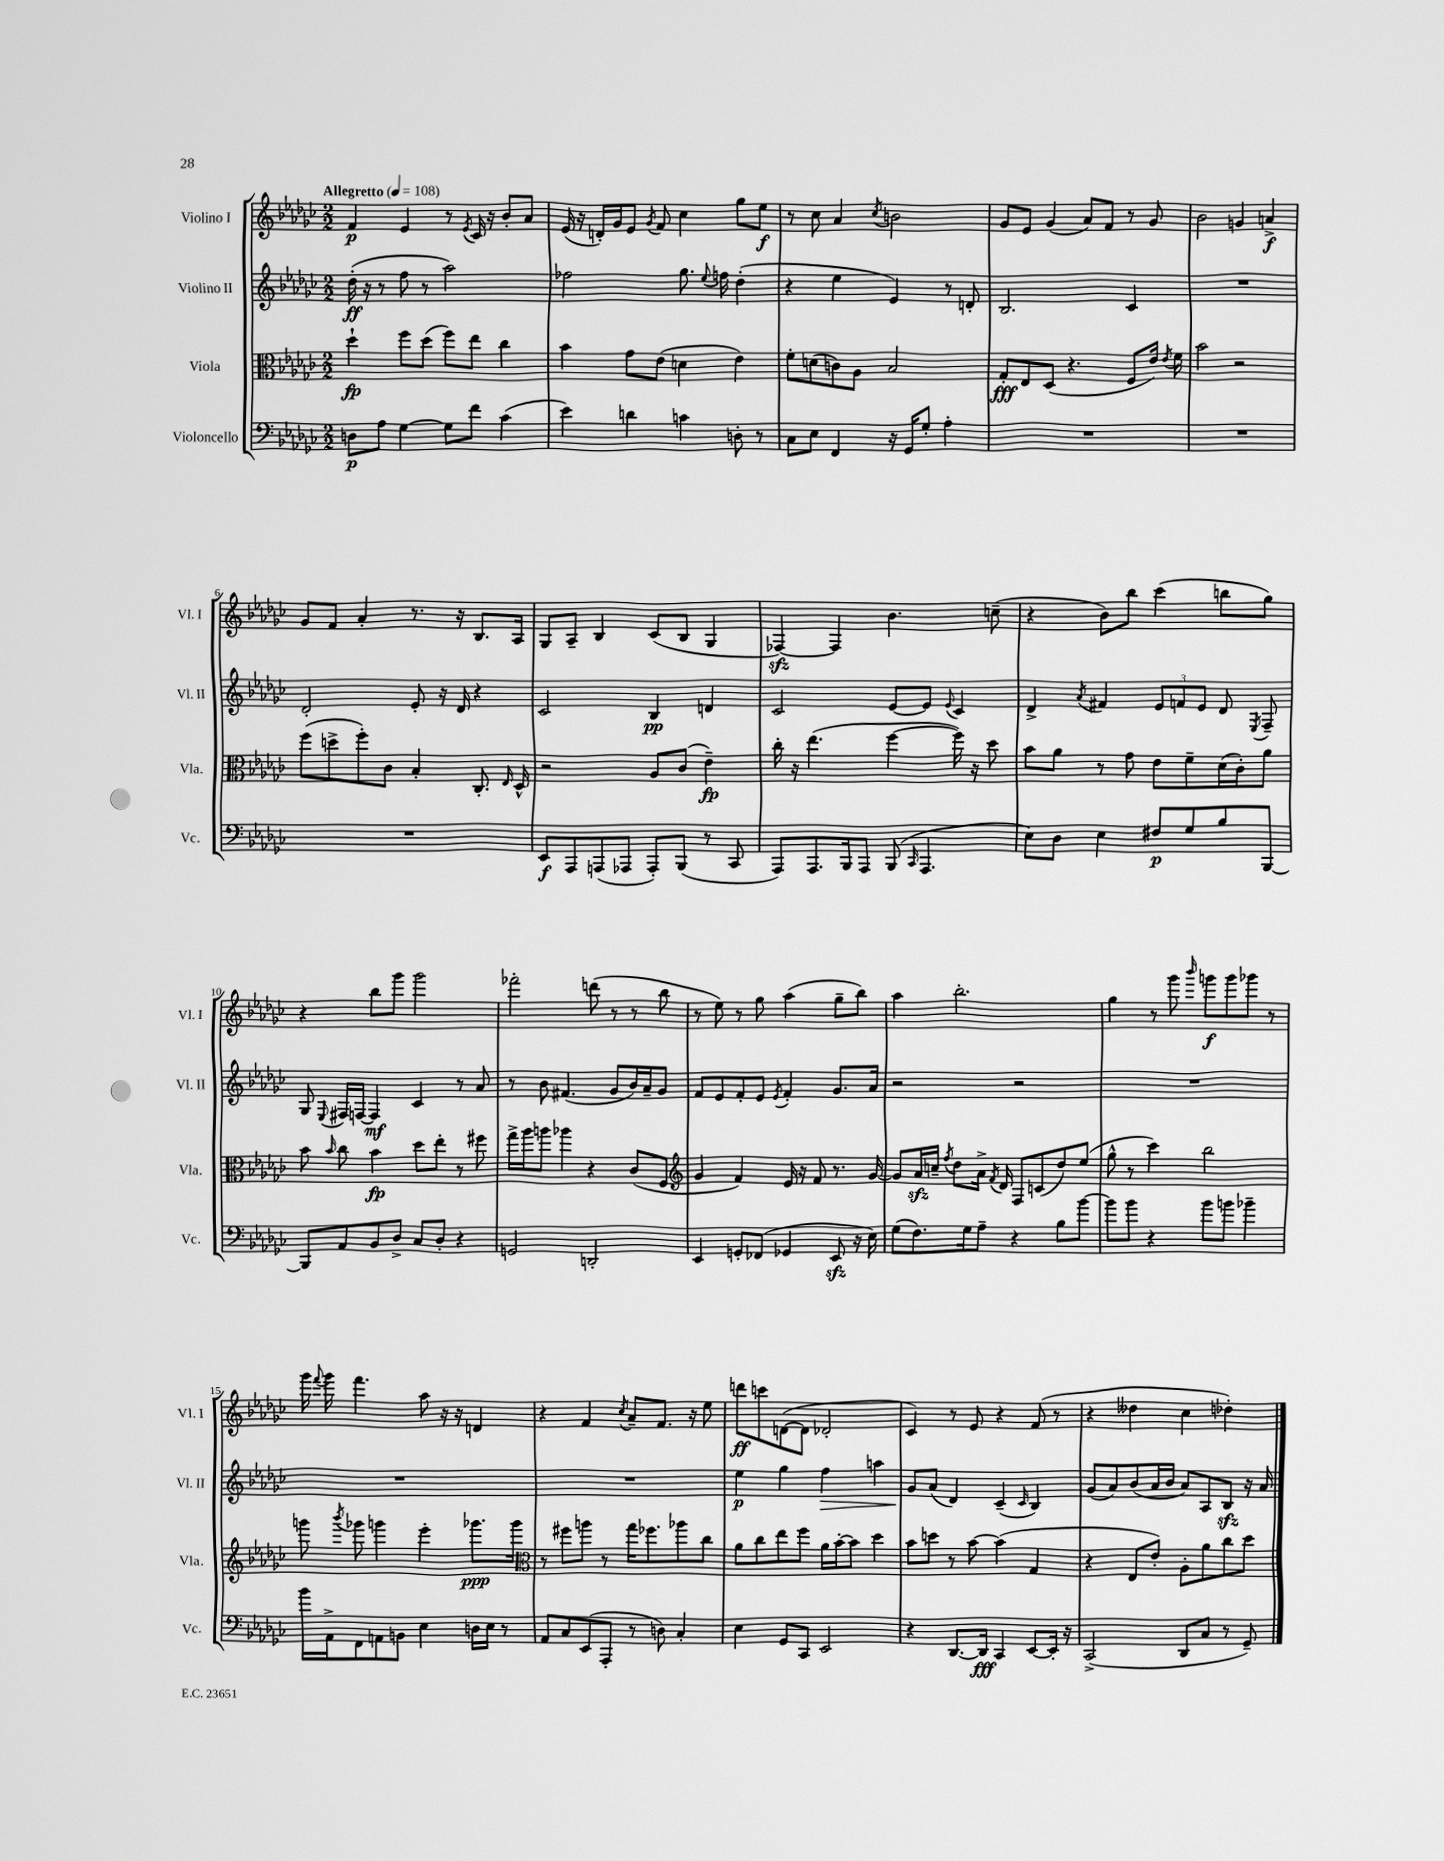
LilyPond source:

<<
\new StaffGroup <<
\new Staff = "s0" \with { instrumentName = "Violino I" shortInstrumentName = "Vl. I" } {
    \clef treble \key ges \major \numericTimeSignature \time 2/2 \tempo "Allegretto" 4 = 108
    \autoBeamOff f'4\p ees'4 r8 \acciaccatura { ees'8 } ces'16 r16 bes'8[-. aes'8] |
    ees'16( r16 d'16[-.) ges'16 ees'8] \acciaccatura { ges'8 } f'8 ces''4 ges''8[ ees''8]\f |
    r8 ces''8 aes'4 \acciaccatura { ces''8 } b'2 |
    ges'8[ ees'8] ges'4( aes'8[) f'8] r8 ges'8 |
    bes'2 g'4 a'4->\f |
    ges'8[ f'8] aes'4-. r8. r16 bes8.[ aes16] |
    ges8[ aes8]-- bes4 ces'8[( bes8] ges4 |
    fes4~\sfz) fes4 bes'4. c''8--( |
    r4 bes'8[) bes''8] ces'''4( b''8[ ges''8]) |
    r4 bes''8[ ges'''8] ges'''2 |
    fes'''2-. d'''8( r8 r8 bes''8 |
    r8 ees''8) r8 ges''8 aes''4( ges''8[-- bes''8]) |
    aes''4 bes''2.-. |
    ges''4 r8 ges'''8 \grace { bes'''16 } g'''8[\f g'''8 ges'''8] r8 |
    ges'''16 \appoggiatura { f'''8 } ges'''16 f'''4. aes''8 r16 r16 d'4 |
    r4 f'4 \acciaccatura { ces''8 } aes'8[-- f'8.] r16 ees''8 |
    d'''8[\ff c'''8 d'8~( d'8] des'2-. |
    ces'4) r8 ees'8 r4 f'8( r8 |
    r4 deses''4 ces''4 des''4-.) \bar "|." |
}
\new Staff = "s1" \with { instrumentName = "Violino II" shortInstrumentName = "Vl. II" } {
    \clef treble \key ges \major \numericTimeSignature \time 2/2
    \autoBeamOff des''16-.\ff( r16 r8 f''8 r8 aes''2) |
    fes''2 ges''8. \appoggiatura { ees''8 } f''16 des''4-.( |
    r4 ees''4 ees'4) r8 d'8-. |
    bes2. ces'4 |
    R1 |
    des'2-. ees'8-. r16 des'16 r4 |
    ces'2 bes4\pp d'4 |
    ces'2 ees'8[~ ees'8] \appoggiatura { ees'8 } ces'4 |
    des'4-> \acciaccatura { aes'8 } fis'4 \tuplet 3/2 { ees'8[ f'8 ees'8] } des'8 \acciaccatura { ees8 } f8-- |
    ges8 \appoggiatura { ees8 } fis16[ f16]~ f4\mf ces'4 r8 aes'8 |
    r8 bes'8 fis'4.( ges'8[ bes'16) aes'16-- ges'8] |
    f'8[ ees'8 f'8-. ees'8] \acciaccatura { ees'8 } f'4-. ges'8.[ aes'16] |
    r2 r2 |
    R1 |
    R1 |
    R1 |
    ees''4\p ges''4 f''4\> a''4 |
    ges'8[\! aes'8]( des'4) ces'4--( \grace { ces'16 } bes4) |
    ges'8[( aes'8) bes'8( aes'16 bes'16] aes'8[) aes8 bes8]\sfz r16 aes'16 \bar "|." |
}
\new Staff = "s2" \with { instrumentName = "Viola" shortInstrumentName = "Vla." } {
    \clef alto \key ges \major \numericTimeSignature \time 2/2
    \autoBeamOff des''4-!\fp f''8[ des''8]( f''8[) ees''8] ces''4 |
    bes'4 ges'8[ ees'8]( d'4 ees'4) |
    f'8[-. d'8( c'8) aes8] bes2 |
    ges8[-.\fff ees8 des8]( r4. f8[ ees'16]) \acciaccatura { ees'8 } f'16 |
    bes'2 r2 |
    f''8[( d''8-> f''8-.) ces'8] bes4-. ces8.-. \grace { ees16 } des16-^ |
    r2 aes8[ ces'8]( ees'4--\fp) |
    ces''16-. r16 ees''4.( f''4~ f''16) r16 des''8 |
    bes'8[ aes'8] r8 ges'8 ees'8[ f'8-- des'16( ces'16-.) aes'8] |
    bes'8 \grace { bes'16 } ces''8 bes'4\fp des''8[ ees''8]-. r8 fis''8 |
    ges''16[-> aes''16 a''8] aes''4 r4 ces'8[( f8] |
    \clef treble ges'4 f'4) ees'16 r16 f'8 r8. ges'16~ |
    ges'8[ aes'16\sfz c''16]-- \acciaccatura { f''8 } des''8[ aes'16]-> \acciaccatura { f'8 } des'16 f8[ c'8( des''8) ees''8]( |
    ges''8-^ r8 ces'''4) bes''2 |
    g'''8 \acciaccatura { bes'''8 } ges'''8 g'''4 ees'''4-. ges'''8.[\ppp ges'''16] |
    \clef alto r8 fis''8[ a''8] r8 ges''16[ fes''8. aes''8 ces''8] |
    aes'8[ ces''8 ees''8 f''8] aes'16[ bes'16~-. bes'8] des''4 |
    bes'8[ d''8] r8 bes'8~ bes'4( ges4 |
    r4 ees8[ ees'8]-.) aes8[-. aes'8 ces''8 des''8] \bar "|." |
}
\new Staff = "s3" \with { instrumentName = "Violoncello" shortInstrumentName = "Vc." } {
    \clef bass \key ges \major \numericTimeSignature \time 2/2
    \autoBeamOff d8[\p aes8] ges4~ ges8[ f'8] ces'4( |
    ees'4) d'4 c'4 d8-. r8 |
    ces8[ ees8] f,4 r16 ges,16[ ges8]-. aes4-. |
    R1 |
    R1 |
    R1 |
    ees,8[\f aes,,8 a,,8( aes,,8] aes,,8[-.) bes,,8]( r8 ces,8 |
    aes,,8[) aes,,8. bes,,16 aes,,8] bes,,8( \grace { ces,16 } aes,,4. |
    ees8[) des8] ees4 fis8[\p ges8 bes8 bes,,8]~ |
    bes,,8[ aes,8 bes,8 des8]-> ces8[ des8]-. r4 |
    g,2 d,2-. |
    ees,4 g,8[-. fes,8]( ges,4 ees,8\sfz r16 ees16) |
    ges8[( f8.) ges16 aes8]-- r4 bes8[ bes'8]~ |
    bes'8[ bes'8] r4 bes'8[ b'8] bes'4-- |
    bes'16[ aes,16-> f,8 a,8 b,8] ees4 d16[ ees16] r8 |
    aes,8[ ces8 ees,8( aes,,8]-. r8 d8) ces4-. |
    ees4 ges,8[ ces,8] ees,2 |
    r4 des,8.[~ des,16]\fff ces,4 ees,8[~ ees,16]-. r16 |
    ces,2->( des,8[ ces8] r8 ges,8--) \bar "|." |
}
>>
>>
